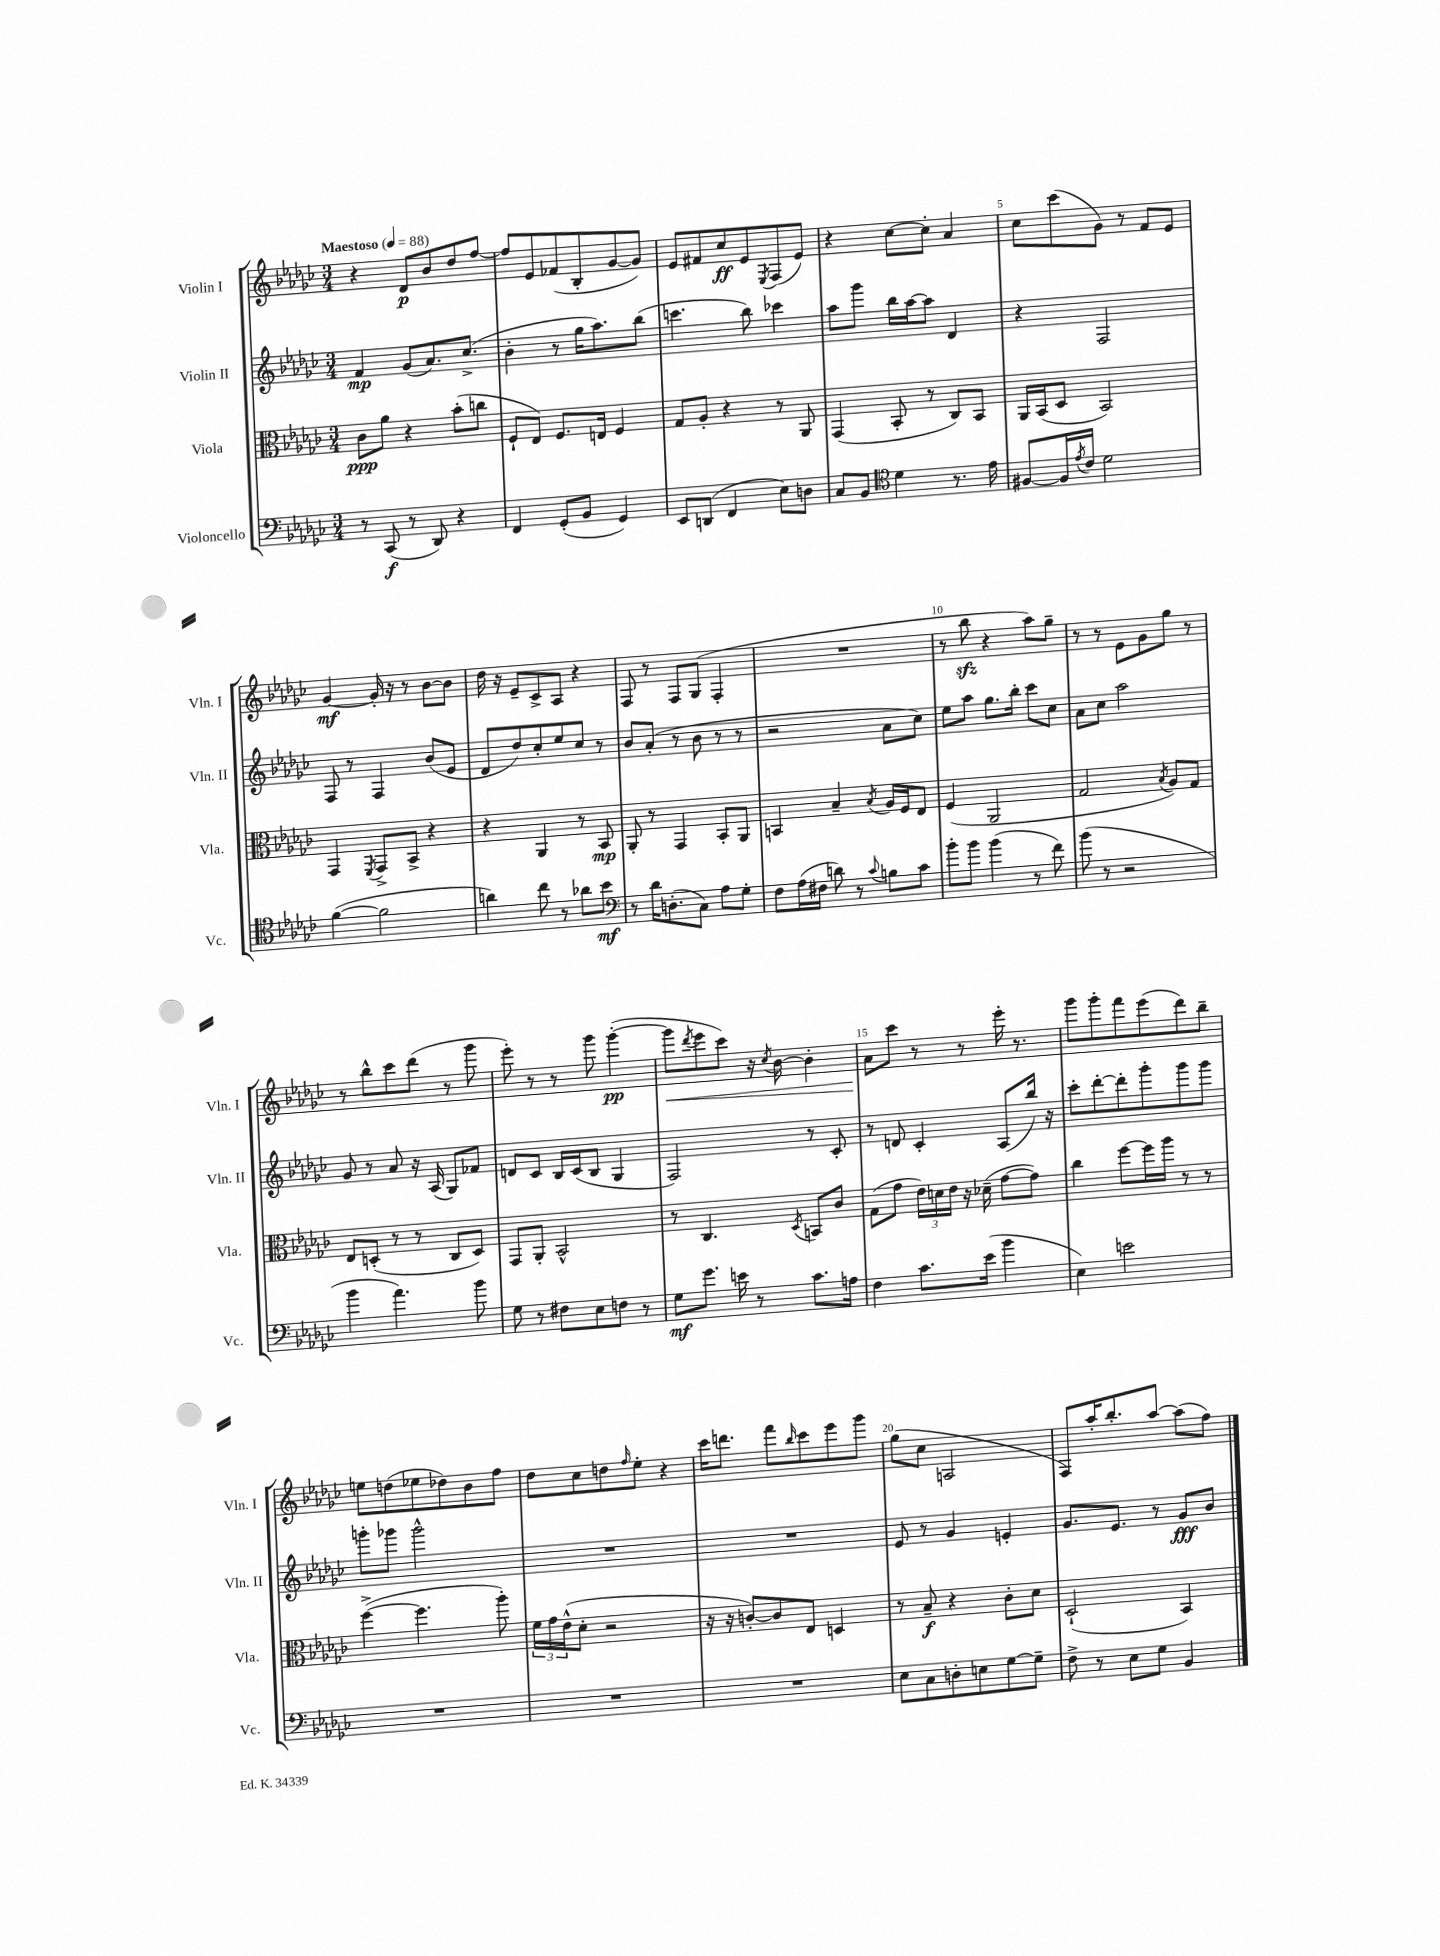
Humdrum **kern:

**kern	**dynam	**kern	**dynam	**kern	**dynam	**kern	**dynam
*part4	*part4	*part3	*part3	*part2	*part2	*part1	*part1
*staff4	*staff4	*staff3	*staff3	*staff2	*staff2	*staff1	*staff1
*I"Violoncello	*	*I"Viola	*	*I"Violin II	*	*I"Violin I	*
*I'Vc.	*	*I'Vla.	*	*I'Vln. II	*	*I'Vln. I	*
*clefF4	*	*clefC3	*	*clefG2	*	*clefG2	*
*k[b-e-a-d-g-c-]	*	*k[b-e-a-d-g-c-]	*	*k[b-e-a-d-g-c-]	*	*k[b-e-a-d-g-c-]	*
*M3/4	*	*M3/4	*	*M3/4	*	*M3/4	*
*MM88	*	*MM88	*	*MM88	*	*MM88	*
=1	=1	=1	=1	=1	=1	=1	=1
!	!	!	!	!	!	!LO:TX:a:B:t=Maestoso	!
8r	.	8c-\L	ppp	4f/	mp	4r	.
(8CC-/	f	8a-\J	.	.	.	.	.
8r	.	4r	.	(8g-/L	.	8d-/L	p
8DD-/)	.	.	.	8.a-/)	.	8b-/	.
4r	.	(8b-'\L	.	.	.	8dd-/	.
.	.	.	.	(8.cc-^/J	.	.	.
.	.	8ccn\J	.	.	.	[8ff/J	.
=2	=2	=2	=2	=2	=2	=2	=2
4FF/	.	8F`/L	.	4b-'\	.	8ff/L]	.
.	.	8E-/J)	.	.	.	8e-/	.
(8GG-'/L	.	8.F/L	.	8r	.	(8f-X/	.
8BB-/J	.	.	.	16gg-\KL	.	8B-'/	.
.	.	16En/Jk	.	8.aa-\)	.	.	.
4GG-/)	.	4F/	.	.	.	[8g-/	.
.	.	.	.	(8bb-\J	.	8g-/J])	.
=3	=3	=3	=3	=3	=3	=3	=3
8EE-/L	.	8G-/L	.	4.cccn\	.	8e-/L	.
(8DDn/J	.	8A-'/J	.	.	.	8f#X/	.
4FF/	.	4r	.	.	.	8cc-/	ff
.	.	.	.	8bb-\)	.	8e-/	.
.	.	.	.	.	.	8qE-/	.
8E-\L)	.	8r	.	4ccc-X\	.	(8F/	.
8Dn\J	.	8AA-/	.	.	.	8e-/J)	.
=4	=4	=4	=4	=4	=4	=4	=4
8C-/L	.	(4GG-/	.	8aa-\L	.	4r	.
8BB-/J	.	.	.	8ggg-\J	.	.	.
*clefC4	*	*	*	*	*	*	*
4d-\	.	8BB-'/	.	16bb-\LL	.	[8cc-\L	.
.	.	.	.	[16aa-\J	.	.	.
.	.	8r	.	8aa-\J]	.	8cc-'\J]	.
8.r	.	8C-/L)	.	4d-/	.	4a-/	.
.	.	8BB-/J	.	.	.	.	.
16e-\	.	.	.	.	.	.	.
=5	=5	=5	=5	=5	=5	=5	=5
[8F#X/L	.	16AA-/LL	.	4r	.	8cc-\L	.
.	.	(16BB-/J	.	.	.	.	.
16F#/L]	.	8D-/J	.	.	.	(8ccc-\	.
8qe-/	.	.	.	.	.	.	.
16c-/JJ	.	.	.	.	.	.	.
2d-\	.	2BB-/)	.	2F/	.	8g-\J)	.
.	.	.	.	.	.	8r	.
.	.	.	.	.	.	8f/L	.
.	.	.	.	.	.	8e-/J	.
!!LO:LB:g=z
=6	=6	=6	=6	=6	=6	=6	=6
([4f\	.	4GG-/	.	8F/	.	[4g-/	mf
.	.	.	.	8r	.	.	.
.	.	8qFF/	.	.	.	.	.
2f\]	.	8GG-^/L	.	4F/	.	16g-'/]	.
.	.	.	.	.	.	16r	.
.	.	8BB-^/J	.	.	.	8r	.
.	.	4r	.	(8b-/L	.	[8b-\L	.
.	.	.	.	8e-/J	.	8b-\J]	.
=7	=7	=7	=7	=7	=7	=7	=7
4an\)	.	4r	.	8d-/L	.	16dd-\	.
.	.	.	.	.	.	16r	.
.	.	.	.	8dd-/)	.	8e-~/L	.
8cc-\	.	4AA-/	.	8cc-'/	.	8c-^/	.
8r	.	.	.	8ee-/	.	8A-/J	.
8a-X\L	.	8r	.	8cc-/J	.	4r	.
8b-\J	mf	8BB-/	mp	8r	.	.	.
=8	=8	=8	=8	=8	=8	=8	=8
*clefF4	*	*	*	*	*	*	*
8r	.	8AA-'/	.	8b-/L	.	8F/	.
16d-\KL	.	8r	.	(8a-'/J	.	8r	.
(8.Dn'\	.	.	.	.	.	.	.
.	.	4GG-/	.	8r	.	8F/L	.
8C-\J)	.	.	.	8b-\	.	(8G-/J	.
8A-\L	.	8BB-'/L	.	8r	.	4F'/	.
8G-'\J	.	8AA-/J	.	8r	.	.	.
=9	=9	=9	=9	=9	=9	=9	=9
8F\L	.	4BBn/	.	2r	.	2.r	.
(16A-\L	.	.	.	.	.	.	.
16F#X\JJ	.	.	.	.	.	.	.
8dn\)	.	4B-~/	.	.	.	.	.
8r	.	.	.	.	.	.	.
8qqc-/	.	8qB-/	.	.	.	.	.
8Bn\L	.	16A-/LL	.	8a-\L	.	.	.
.	.	16F/J	.	.	.	.	.
8c-\J	.	8E-/J	.	8cc-\J)	.	.	.
=10	=10	=10	=10	=10	=10	=10	=10
8b-'\L	.	(4F/	.	8ee-\L	.	8r	.
8b-\J	.	.	.	8aa-\J	.	8bb-zz\	.
(4b-\	.	2AA-/	.	8.gg-\L	.	4r	.
.	.	.	.	16bb-'\Jk	.	.	.
8r	.	.	.	8ccc-\L	.	8aa-\L)	.
8f\)	.	.	.	8cc-\J	.	8gg-~\J	.
=11	=11	=11	=11	=11	=11	=11	=11
(8b-\	.	2G-/	.	8a-\L	.	8r	.
8r	.	.	.	8cc-\J	.	8r	.
2r	.	.	.	2aa-\	.	8e-\L	.
.	.	.	.	.	.	8g-\	.
.	.	8qB-/	.	.	.	.	.
.	.	8A-/L)	.	.	.	8gg-\J	.
.	.	8G-/J	.	.	.	8r	.
!!LO:LB:g=z
=12	=12	=12	=12	=12	=12	=12	=12
4b-\	.	8E-/L	.	8g-/	.	8r	.
.	.	(8Dn'/J	.	8r	.	8bb-^^\L	.
4.a-\)	.	8r	.	8a-/	.	8ccc-\	.
.	.	8r	.	16r	.	(8ddd-\J	.
.	.	.	.	(16A-/	.	.	.
.	.	8C-/L	.	8G-/L)	.	8r	.
8b-\	.	8D/J)	.	8f-X/J	.	8ggg-\	.
=13	=13	=13	=13	=13	=13	=13	=13
8G-\	.	8GG-/L	.	8dn/L	.	8eee-'\)	.
8r	.	8AA-'/J	.	8c-/J	.	8r	.
8F#X\L	.	2BB-^^/	.	16B-/LL	.	8r	.
.	.	.	.	(16c-/J	.	.	.
8E-\	.	.	.	8B-/J	.	8ggg-\	.
8Fn\J	.	.	.	4G-/	.	([4ggg-'\	pp
8r	.	.	.	.	.	.	.
=14	=14	=14	=14	=14	=14	=14	=14
!	!	!	!	!	!	!	!LO:HP:b
8G-\L	mf	8r	.	2F/)	.	8ggg-\L]	<
.	.	.	.	.	.	8qddd-/	.
8.g-\J	.	4.C-/	.	.	.	8eee-\	.
.	.	.	.	.	.	8ccc-\J)	.
16en\	.	.	.	.	.	.	.
8r	.	.	.	.	.	16r	.
.	.	.	.	.	.	8qcc-/	.
.	.	.	.	.	.	[16b-\	.
.	.	8qD-/	.	.	.	.	.
8.c-\L	.	8BBn/L	.	8r	.	4b-'\]	.
.	.	8c-/J	.	8c-'/	.	.	.
16An\Jk	.	.	.	.	.	.	.
=15	=15	=15	=15	=15	=15	=15	=15
4F\	.	(8G-\L	.	8r	.	8a-\L	.
.	.	8g-\J	.	8dn/	.	8ccc-\J	[
8.c-\L	.	24e-\LL)	.	4c-'/	.	8r	.
.	.	24dn\	.	.	.	.	.
.	.	24e-\JJ	.	.	.	.	.
.	.	16r	.	.	.	8r	.
(16e-\Jk	.	(16d-X~\	.	.	.	.	.
4b-\	.	[8g-\L	.	(8A-/L	.	16eee-'\	.
.	.	.	.	.	.	8.r	.
.	.	8g-\J])	.	16bb-/Jk)	.	.	.
.	.	.	.	16r	.	.	.
=16	=16	=16	=16	=16	=16	=16	=16
4E-\)	.	4cc-\	.	8ccc-'\L	.	8ggg-\L	.
.	.	.	.	[8ddd-'\	.	8ggg-'\	.
2en\	.	[8ff\L	.	8ddd-'\]	.	8fff\	.
.	.	16ff\L]	.	8ggg-'\	.	(8eee-\	.
.	.	16aa-\JJ	.	.	.	.	.
.	.	8r	.	8ggg-\	.	8ddd-\)	.
.	.	8r	.	8ggg-\J	.	8bb-~\J	.
!!LO:LB:g=z
=17	=17	=17	=17	=17	=17	=17	=17
2.r	.	([4ff^\	.	8gggn'\L	.	8een\L	.
.	.	.	.	8ggg-X\J	.	(8ddn\	.
.	.	4.ff\]	.	2ggg-^^\	.	8ee-X\	.
.	.	.	.	.	.	8dd-X\)	.
.	.	.	.	.	.	8b-\	.
.	.	8aa-'\)	.	.	.	8ff\J	.
=18	=18	=18	=18	=18	=18	=18	=18
2.r	.	24f\LL	.	2.r	.	8dd-\L	.
.	.	24g-\	.	.	.	.	.
.	.	(24e-^^\J	.	.	.	.	.
.	.	8d-'\J	.	.	.	8cc-\	.
.	.	2r	.	.	.	8ddn\	.
.	.	.	.	.	.	16qqff/	.
.	.	.	.	.	.	8ee-'\J	.
.	.	.	.	.	.	4r	.
=19	=19	=19	=19	=19	=19	=19	=19
2.r	.	16r	.	2.r	.	16ccc-\KL	.
.	.	16r	.	.	.	8.dddn\J	.
.	.	[8cn'/L)	.	.	.	.	.
.	.	8c/]	.	.	.	8fff\L	.
.	.	.	.	.	.	16qqbb-/	.
.	.	8E-/J	.	.	.	8ccc-\	.
.	.	4Dn/	.	.	.	8eee-\	.
.	.	.	.	.	.	8ggg-\J	.
=20	=20	=20	=20	=20	=20	=20	=20
8E-\L	.	8r	.	8e-/	.	(8gg-\L	.
8C-\	.	8B-~/	f	8r	.	8cc-\J	.
8Dn'\	.	4r	.	4g-/	.	2An/	.
8En\	.	.	.	.	.	.	.
[8G-\	.	8c-'\L	.	4en'/	.	.	.
8G-~\J]	.	8d-\J	.	.	.	.	.
=21	=21	=21	=21	=21	=21	=21	=21
8F^\	.	(2D-`/	.	8.g-/L	.	8F/L)	.
8r	.	.	.	.	.	16aa-'/K	.
.	.	.	.	8.e-/J	.	8.bb-'/	.
8E-\L	.	.	.	.	.	.	.
8G-\J	.	.	.	8r	.	[8aa-/J	.
4BB-/	.	4BB-/)	.	8g-/L	fff	(8aa-\L]	.
.	.	.	.	8b-/J	.	8ff\J)	.
==	==	==	==	==	==	==	==
*-	*-	*-	*-	*-	*-	*-	*-
